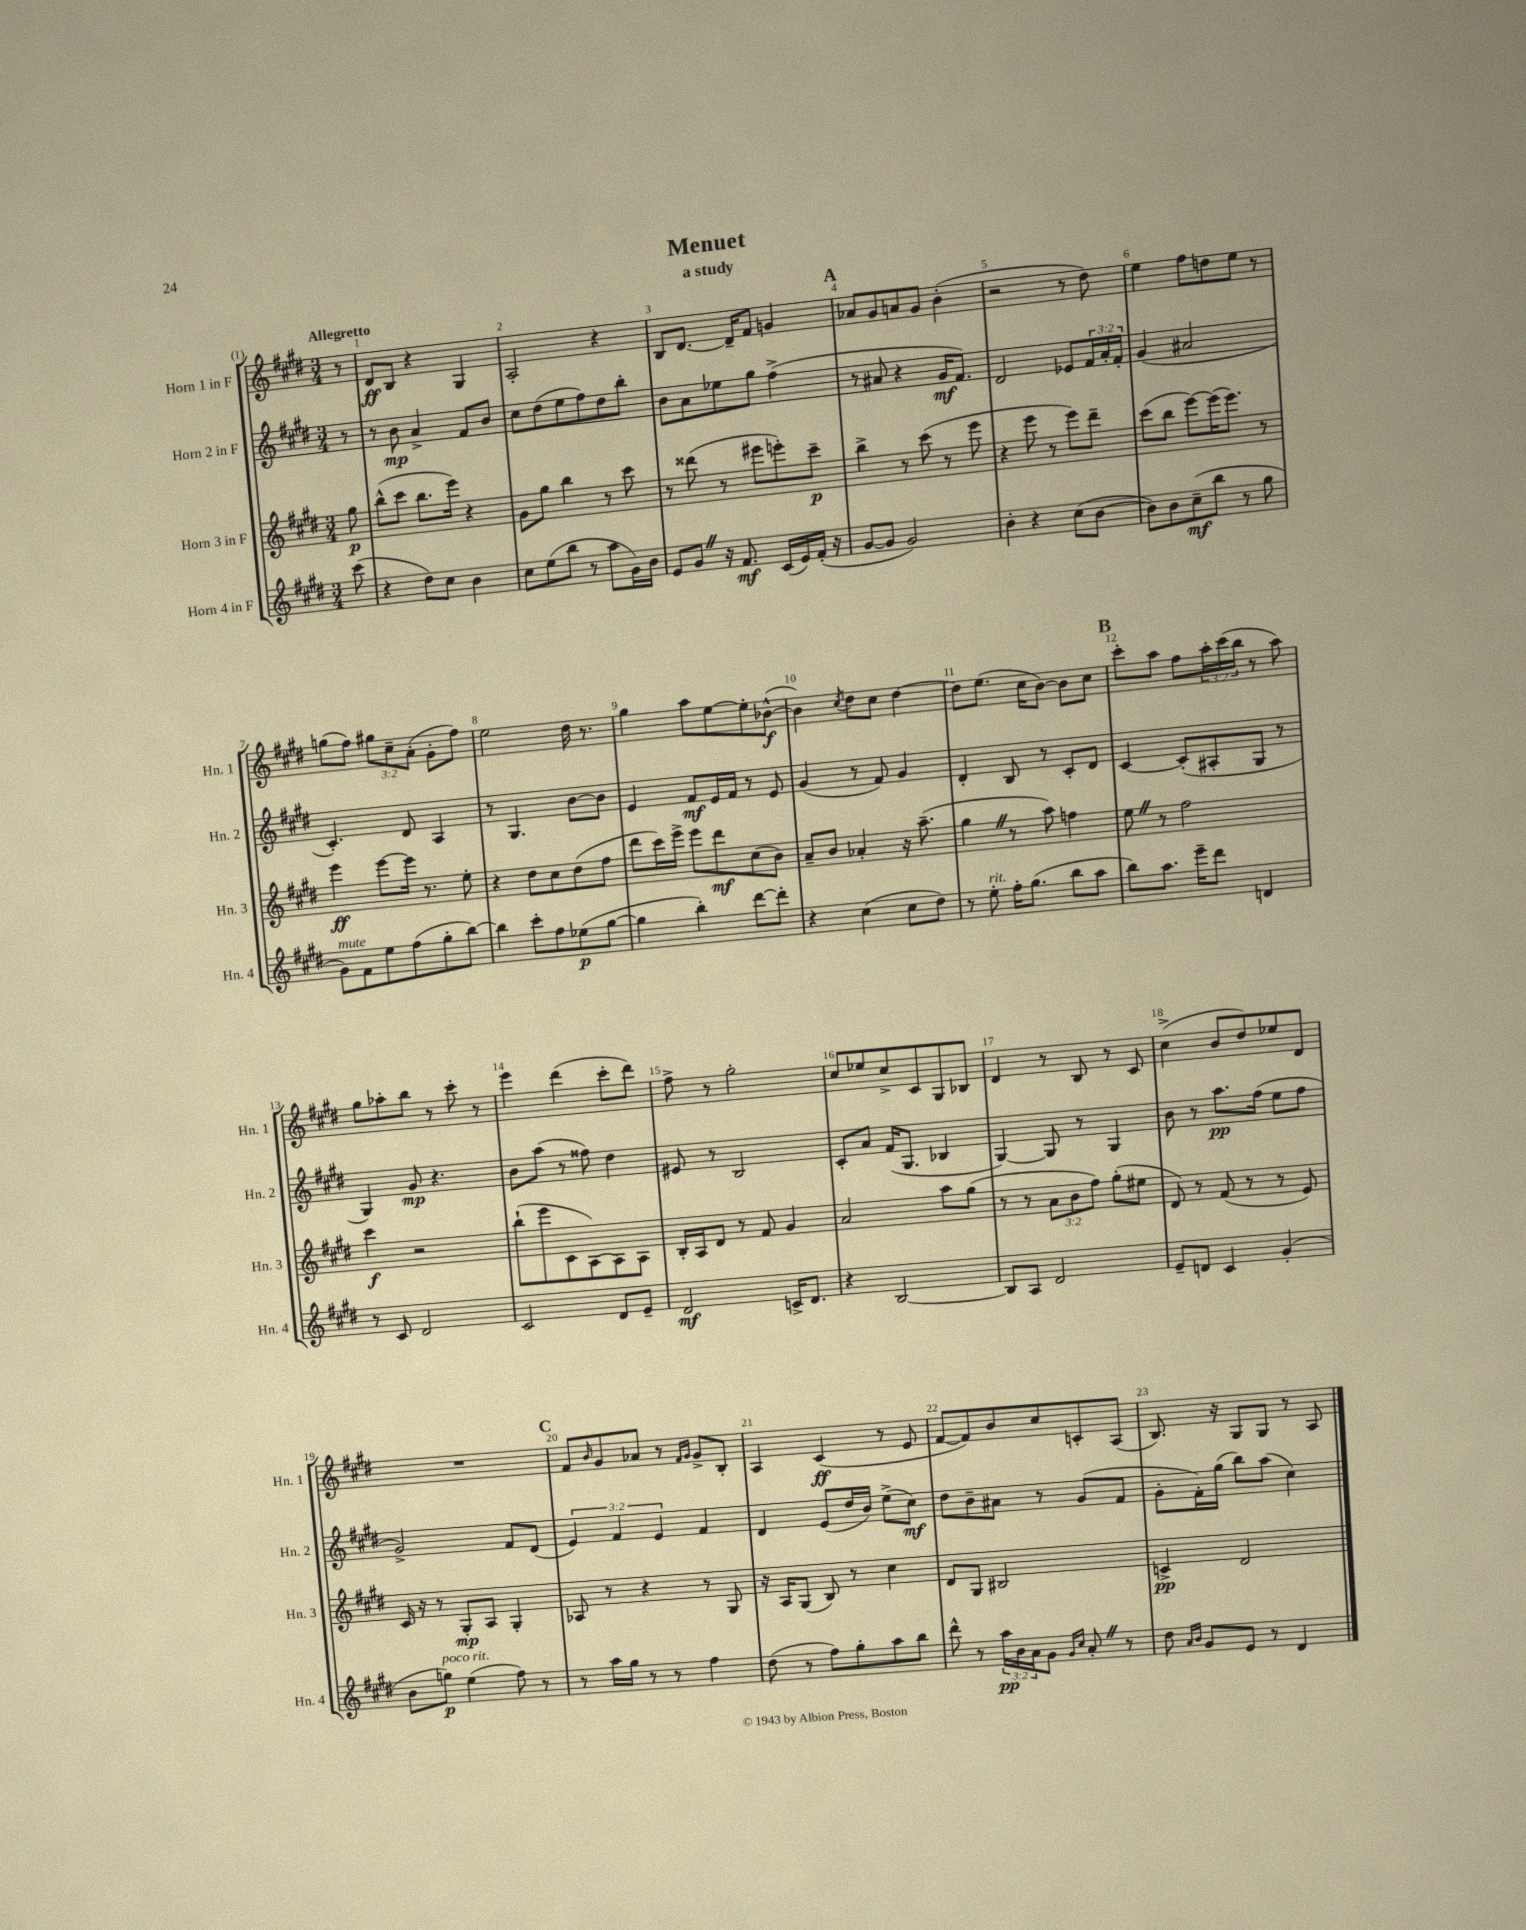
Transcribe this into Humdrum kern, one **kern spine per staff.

**kern	**kern	**kern	**kern
*staff4	*staff3	*staff2	*staff1
*clefG2	*clefG2	*clefG2	*clefG2
*k[f#c#g#d#]	*k[f#c#g#d#]	*k[f#c#g#d#]	*k[f#c#g#d#]
*M3/4	*M3/4	*M3/4	*M3/4
(8ccc#\	8gg#\	8r	8r
=	=	=	=
4r	(8bb^^\L	8r	8d#/L
.	8ccc#\J	8b\	8B/J
8dd#\L)	8.bb\L	4a^/	4r
8cc#\J	.	.	.
.	16eee\Jk)	.	.
4b\	4r	8f#/L	4G#/
.	.	8b/J	.
=	=	=	=
8cc#\L	8g#\L	8cc#\L	2A'/
(8ee\	8gg#\J	(8dd#\	.
8bb\J	4bb\	8ee\	.
8r	.	8ff#\)	.
8aa\L	8r	8dd#\	4r
16g#\L)	8ccc#\	8bb'\J	.
16b\JJ	.	.	.
=	=	=	=
8e/L	8r	8b\L	8B/L
8g#/J	(8ddd##\	8a\	[8.d#/J
16r	8r	8ee-\	.
8.f#/	.	.	16d#~/]LK
.	8eee#\L	8gg#\J	8f#/J
(16c#/LL	8eee'\)	(4ff#^\	4g/
16e/)	.	.	.
(16f#'/JJ	8ccc#~\J	.	.
16r	.	.	.
=	=	=	=
[8g#/L	4bb^\	8r	8a-/L
8g#/]J	.	8a#/	8g#/
2g#/)	8r	4r	8a/
.	(8ccc#\	.	8g#/J
.	8r	16g#/LK	(4b'\
.	.	8.f#/J)	.
.	8eee\	.	.
=	=	=	=
4b'\	4r	2d#/	2r
4r	8eee\	.	.
.	8r	.	.
(8cc#\L	8eee\L)	8e-/L	8r
[8b\J	8ddd#~\J	24f#/L	8dd#\)
.	.	24a'/	.
.	.	24f#'/JJ	.
=	=	=	=
8b\]L)	(8ccc#\L	(4g#/	4ee\
8b\	8bb\J	.	.
(8cc#~\	[8eee\L)	2a#/	8ff#\L
8bb\J	(16eee\]K	.	8dd\
.	8.eee\J)	.	.
8r	.	.	8ee\J
8gg#\	8r	.	8r
=	=	=	=
8g#\L)	4eee\	4.c#'/)	(8gg\L
8f#\	.	.	8ff#\J)
8ee\	[8eee\L	.	12gg#\L
.	.	.	12cc#~\
(8ff#\	16eee\]Jk	8d#/	.
.	.	.	(12a'\J
.	8.r	.	.
8gg#'\	.	4A/	8g#'\L
[8bb\J)	8ee'\	.	8ff#\J)
=	=	=	=
4bb\]	4r	8r	2ee\
.	.	4.G#/	.
8ccc#'\L	8dd#\L	.	.
8ff#\	8cc#\	.	.
(8ee-\	(8dd#\	[8b\L	16dd#\
.	.	.	8.r
[8gg#\J	8ff#\J	8b\]J	.
=	=	=	=
4gg#\]	8ddd#\L	4e/	4gg#\
.	16ccc#\L)	.	.
.	16eee^\JJ	.	.
4bb'\)	8eee\L	8f#/L	8aa\L
.	8ddd#\	16e/L	[8ee\
.	.	16f#/JJ	.
[8ddd#\L	(8cc#\	8r	8ee'\]
8ddd#'\]J	8b\J)	8e/	([8b-^^\J
=	=	=	=
4r	8a~/L	(4g#/	4b-\])
.	8b/J	.	.
.	.	.	8qcc#/
(4cc#\	4a-'/	8r	8dd#\L
.	.	8f#/)	8cc#\J
8cc#\L	16r	4g#/	[4dd#\
.	(8.aa~\	.	.
8dd#\J)	.	.	.
=	=	=	=
8r	4gg#\	4d#'/	8dd#\]L
8ee'\	.	.	(8.ee\J
16ff#'\LK	8r	8B/	.
(8.gg#\J	.	.	16cc#\LK
.	8aa\)	8r	[8b\J)
8bb\L	4ff\	8c#'/L	8b\]L
8aa\J	.	8d#/J	8cc#\J
=	=	=	=
8bb\L)	8ee\	[4c#/	8ccc#'\L
8.aa\J	8r	.	8aa\J
.	2ff#\	(8c#'/]L	8ff#\L
16eee~\LK	.	.	.
8ddd#\J	.	8A#'/	24aa'\L
.	.	.	(24ccc#\
.	.	.	24bb\JJ
4d/	.	8G#/J	8r
.	.	8r	8aa\)
=	=	=	=
8r	4ccc#\	4G#/)	8gg#\L
8c#/	.	.	8aa-'\
2d#/	2r	8g#/	8bb\J
.	.	4.r	8r
.	.	.	8ccc#'\
.	.	.	8r
=	=	=	=
2c#/	(8bb`\L	8b\L	4eee\
.	8eee\	(8aa\J	.
.	8c#\	8r	(4ddd#\
.	[8A\)	8ff##\)	.
8d#/L	8A\]	4dd#\	8ccc#'\L
8e~/J	8A\J	.	8ddd#\J)
=	=	=	=
2d#/	16B'/LL	8e#/	8ff#^\
.	16A/J	.	.
.	8d#/J	8r	8r
.	8r	2B/	2gg#'\
.	8f#/	.	.
16c^/LK	4g#/	.	.
8.d#/J	.	.	.
=	=	=	=
4r	2a/	8c#'/L	8cc#/L
.	.	8a/J	8ee-/
[2B/	.	(16f#/LK	8cc#^/
.	.	8.G#/J	.
.	.	.	8c#/
.	8aa\L	4B-/	8G#/
.	(8gg#\J	.	8B-/J
=	=	=	=
8B/]L	8r	[4G#/)	4d#/
8A/J	8r	.	.
2d#/	12a\L	8G#/]	8r
.	12b\	.	.
.	.	8r	8B/
.	12ff#\J)	.	.
.	(8gg#'\L	4G#/	8r
.	8ee#\J	.	8c#/
=	=	=	=
8e~/L	8d#/)	8b\	(4cc#^\
8d/J	8r	8r	.
4c#/	(8f#/	8.aa\L	8b/L
.	8r	.	8dd#/)
.	.	(16ff#\Jk	.
(4g#'/	8r	8ee\L	8ee-/
.	8e/)	8ff#\J	8d#/J
=	=	=	=
8b\L	16c#/	2g#^/)	2.r
.	16r	.	.
8gg\J)	8r	.	.
(4ee\	8G#'/L	.	.
.	8A/J	.	.
8ff#\)	4G#'/	8f#/L	.
8r	.	(8d#/J	.
=	=	=	=
8r	8A-/	6e/)	8f#/L
.	.	.	16qqb/
16aa\LL	8r	.	8g#/
.	.	6f#/	.
16gg#\JJ	.	.	.
8r	4r	.	8a-/J
.	.	6e/	.
8r	.	.	8r
.	.	.	16qqf#/LL
.	.	.	16qqg#/JJ
4ff#\	8r	4f#/	8g#^/L
.	8G#/	.	8B'/J
=	=	=	=
(8dd#\	16r	4d#/	4A/
.	16A/LK	.	.
8r	(8G#/J	.	.
8ff#\L)	8B/)	(8e/L	(4c#/
8gg#'\	8r	16dd#/L	.
.	.	16b/JJ)	.
8aa\	4cc#\	(8ee^\L	8r
8bb\J	.	8cc#\J)	8e/
=	=	=	=
8ddd#^^\	8d#/L	8dd#\L	[8f#/L
8r	8G#/J	8b~\	8f#/])
24aa\LL	2B#/	8a#\J	8b/
24b\	.	.	.
24a\J	.	.	.
8g#\J	.	8r	8cc#/
16qqg#/LL	.	.	.
16qqcc#/JJ	.	.	.
8a'/	.	(8g#/L	8c'/
8r	.	8f#/J	(8A/J
=	=	=	=
8dd#\	4c^/	8g#'\L	8.B/)
16qqa/LL	.	.	.
16qqb/JJ	.	.	.
8g#/L	.	16f#'\L)	.
.	.	(16gg#\JJ	16r
8e/J	2d#/	8bb\L)	8G#/L
8r	.	(8aa\J	8G#/J
4d#/	.	4cc#\)	8r
.	.	.	8A/
==	==	==	==
*-	*-	*-	*-
